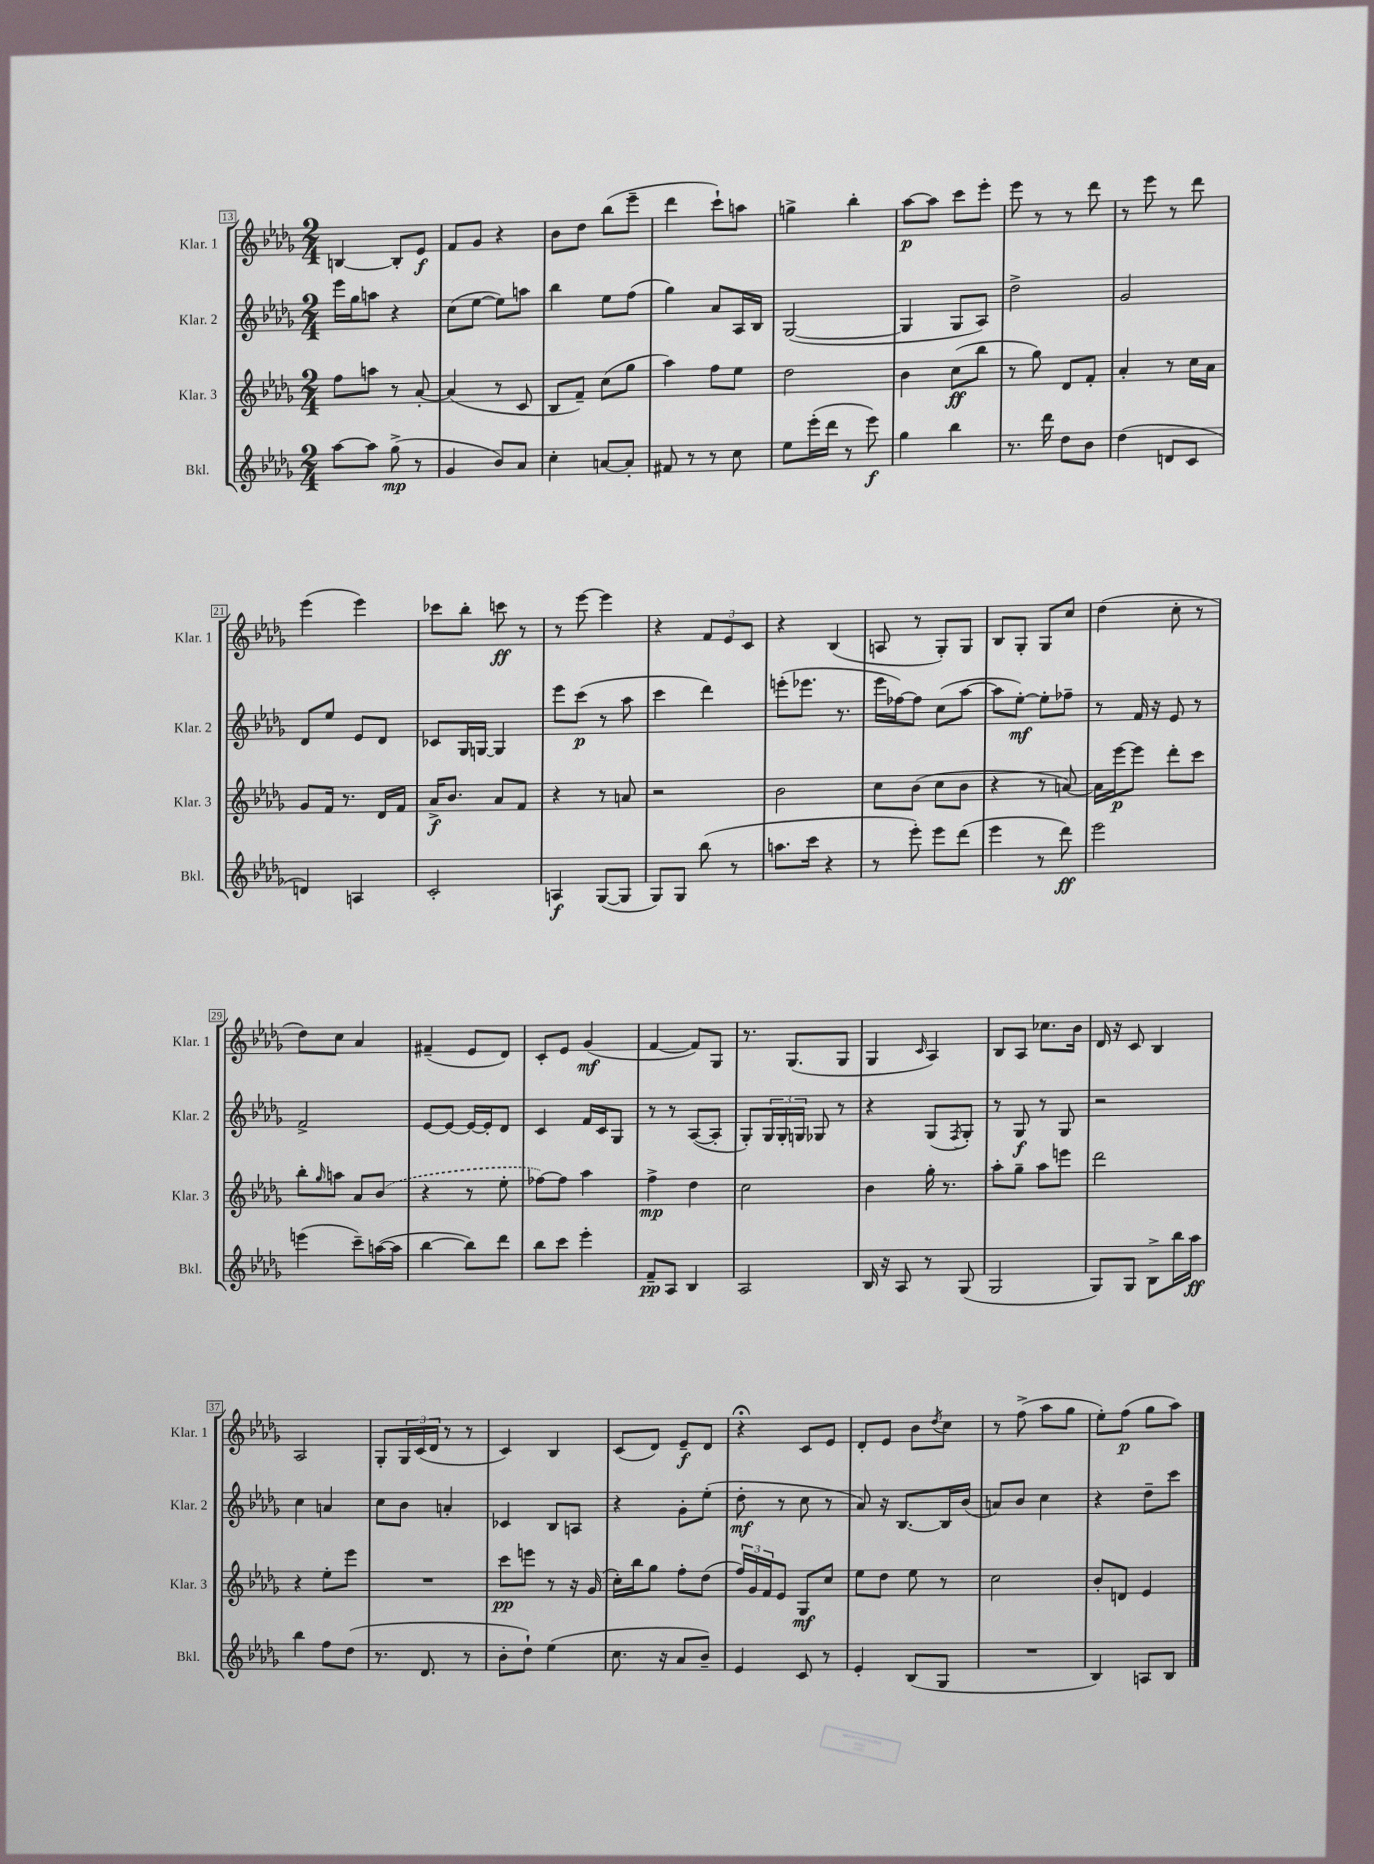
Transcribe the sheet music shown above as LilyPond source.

<<
\new StaffGroup <<
\new Staff = "s0" \with { instrumentName = "Klar. 1" shortInstrumentName = "Klar. 1" } {
    \clef treble \key des \major \numericTimeSignature \time 2/4
    b4~ b8-. ees'8\f |
    f'8 ges'8 r4 |
    bes'8 des''8 bes''8( ees'''8-- |
    des'''4 c'''8-!) a''8 |
    g''4-> bes''4-. |
    aes''8~\p aes''8 c'''8 ees'''8-. |
    ees'''8 r8 r8 des'''8 |
    r8 ees'''8 r8 des'''8 |
    ees'''4( ees'''4) |
    ces'''8 bes''8-. c'''8\ff r8 |
    r8 ees'''8~ ees'''4 |
    r4 \tuplet 3/2 { f'8 ees'8 c'8 } |
    r4 bes4( |
    a8 r8 ges8-.) ges8 |
    bes8 ges8-. ges8 c''8 |
    des''4( c''8-. r8 |
    des''8) c''8 aes'4 |
    fis'4--( ees'8 des'8) |
    c'8-. ees'8 ges'4\mf( |
    f'4~ f'8) ges8 |
    r8. ges8.( ges8 |
    ges4 \grace { c'16 } aes4) |
    bes8 aes8 ces''8. bes'16 |
    des'16 r16 c'8 bes4 |
    aes2 |
    ges8-. \tuplet 3/2 { ges16 c'16( des'16 } r8 r8 |
    c'4) bes4 |
    c'8( des'8) ees'8--\f des'8 |
    r4\fermata c'8 ees'8 |
    des'8-. ees'8 bes'8 \acciaccatura { des''8 } c''8 |
    r8 f''8->( aes''8 ges''8 |
    ees''8-.) f''8\p( ges''8 aes''8) \bar "|." |
}
\new Staff = "s1" \with { instrumentName = "Klar. 2" shortInstrumentName = "Klar. 2" } {
    \clef treble \key des \major \numericTimeSignature \time 2/4
    ees'''16 ges''16 a''8 r4 |
    c''8( ees''8~ ees''8) a''8 |
    bes''4 ees''8 f''8( |
    ges''4) aes'8 aes16 bes16 |
    ges2~( |
    ges4 ges8 aes8) |
    des''2-> |
    ges'2 |
    des'8 ees''8 ees'8 des'8 |
    ces'8 ges16 g16~ g4 |
    ees'''8 c'''8\p( r8 aes''8 |
    c'''4 des'''4) |
    e'''8-.( ees'''8. r8. |
    ees'''16 fes''16~) fes''8 c''8( aes''8~ |
    aes''8 ees''8~-.\mf) ees''8-. fes''8-- |
    r8 f'16 r16 ees'8 r8 |
    f'2-> |
    ees'8~ ees'8~ ees'16~ ees'16-. des'8 |
    c'4 f'16 c'16 ges8 |
    r8 r8 aes8~( aes8-. |
    ges8-.) \tuplet 3/2 { ges16 ges16-. g16 } ges8 r8 |
    r4 ges8( \acciaccatura { f8 } ges8-.) |
    r8 ges8\f r8 ges8 |
    r2 |
    c''4 a'4 |
    c''8 bes'8 a'4-. |
    ces'4 bes8 a8 |
    r4 ges'8-. ees''8-.( |
    des''8-.\mf r8 c''8 r8 |
    aes'8) r16 bes8.~ bes16 bes'16( |
    a'8) bes'8 c''4 |
    r4 des''8-- c'''8 \bar "|." |
}
\new Staff = "s2" \with { instrumentName = "Klar. 3" shortInstrumentName = "Klar. 3" } {
    \clef treble \key des \major \numericTimeSignature \time 2/4
    f''8 a''8 r8 aes'8~-. |
    aes'4( r8 c'8 |
    bes8 f'8--) c''8( ges''8 |
    aes''4) f''8 ees''8 |
    des''2 |
    bes'4 c''8\ff( bes''8 |
    r8 ges''8) des'8 f'8-. |
    aes'4-. r8 c''16 aes'16 |
    ges'8 f'16 r8. des'16 f'16 |
    aes'16->\f bes'8. aes'8 f'8 |
    r4 r8 a'8 |
    r2 |
    bes'2 |
    c''8 bes'8( c''8 bes'8 |
    r4 r8 a'8~) |
    a'16 ees'''16~\p ees'''8 des'''8-. c'''8 |
    bes''8-. \grace { ges''16 } a''8 aes'8 \once \slurDashed bes'8( |
    r4 r8 ees''8-. |
    fes''8~) fes''8 aes''4 |
    f''4->\mp des''4 |
    c''2 |
    bes'4 ges''16-. r8. |
    aes''8-. ges''8-- aes''8 e'''8 |
    des'''2 |
    r4 ees''8-. ees'''8 |
    R2 |
    c'''8\pp e'''8 r8 r16 ges'16( |
    c''16-.) bes''16 ges''8 f''8-. des''8( |
    \tuplet 3/2 { f''16) ges'16 f'16 } ees'8 ges8\mf c''8 |
    ees''8 des''8 ees''8 r8 |
    c''2 |
    bes'8-. d'8 ees'4 \bar "|." |
}
\new Staff = "s3" \with { instrumentName = "Bkl." shortInstrumentName = "Bkl." } {
    \clef treble \key des \major \numericTimeSignature \time 2/4
    aes''8~ aes''8 ges''8->\mp( r8 |
    ges'4 bes'8) aes'8 |
    c''4-. a'8~ a'8-. |
    fis'8 r8 r8 c''8 |
    ees''8 ees'''16-.( des'''16 r8 ees'''8\f) |
    ges''4 bes''4 |
    r8. des'''16 des''8 bes'8 |
    des''4( d'8 c'8 |
    d'4) a4 |
    c'2-. |
    a4\f ges8~( ges8 |
    ges8) ges8 bes''8( r8 |
    a''8. c'''16 r4 |
    r8 ees'''8-.) ees'''8 des'''8( |
    ees'''4 r8 des'''8\ff) |
    ees'''2 |
    e'''4( c'''8--) a''16~( a''16 |
    bes''4~ bes''8) des'''8 |
    bes''8 c'''8 ees'''4-. |
    f'8--\pp aes8 bes4 |
    aes2 |
    bes16 r16 aes8 r8 ges8( |
    ges2 |
    ges8) ges8 bes8-> bes''16 aes''16\ff |
    bes''4 f''8 des''8( |
    r8. des'8. r8 |
    bes'8-. des''8-!) ees''4( |
    c''8. r16 aes'8 bes'8--) |
    ees'4 c'8 r8 |
    ees'4-. bes8( ges8 |
    R2 |
    bes4) a8 bes8 \bar "|." |
}
>>
>>
\layout { \context { \Score currentBarNumber = #13 \override BarNumber.stencil = #(make-stencil-boxer 0.1 0.3 ly:text-interface::print) } }
